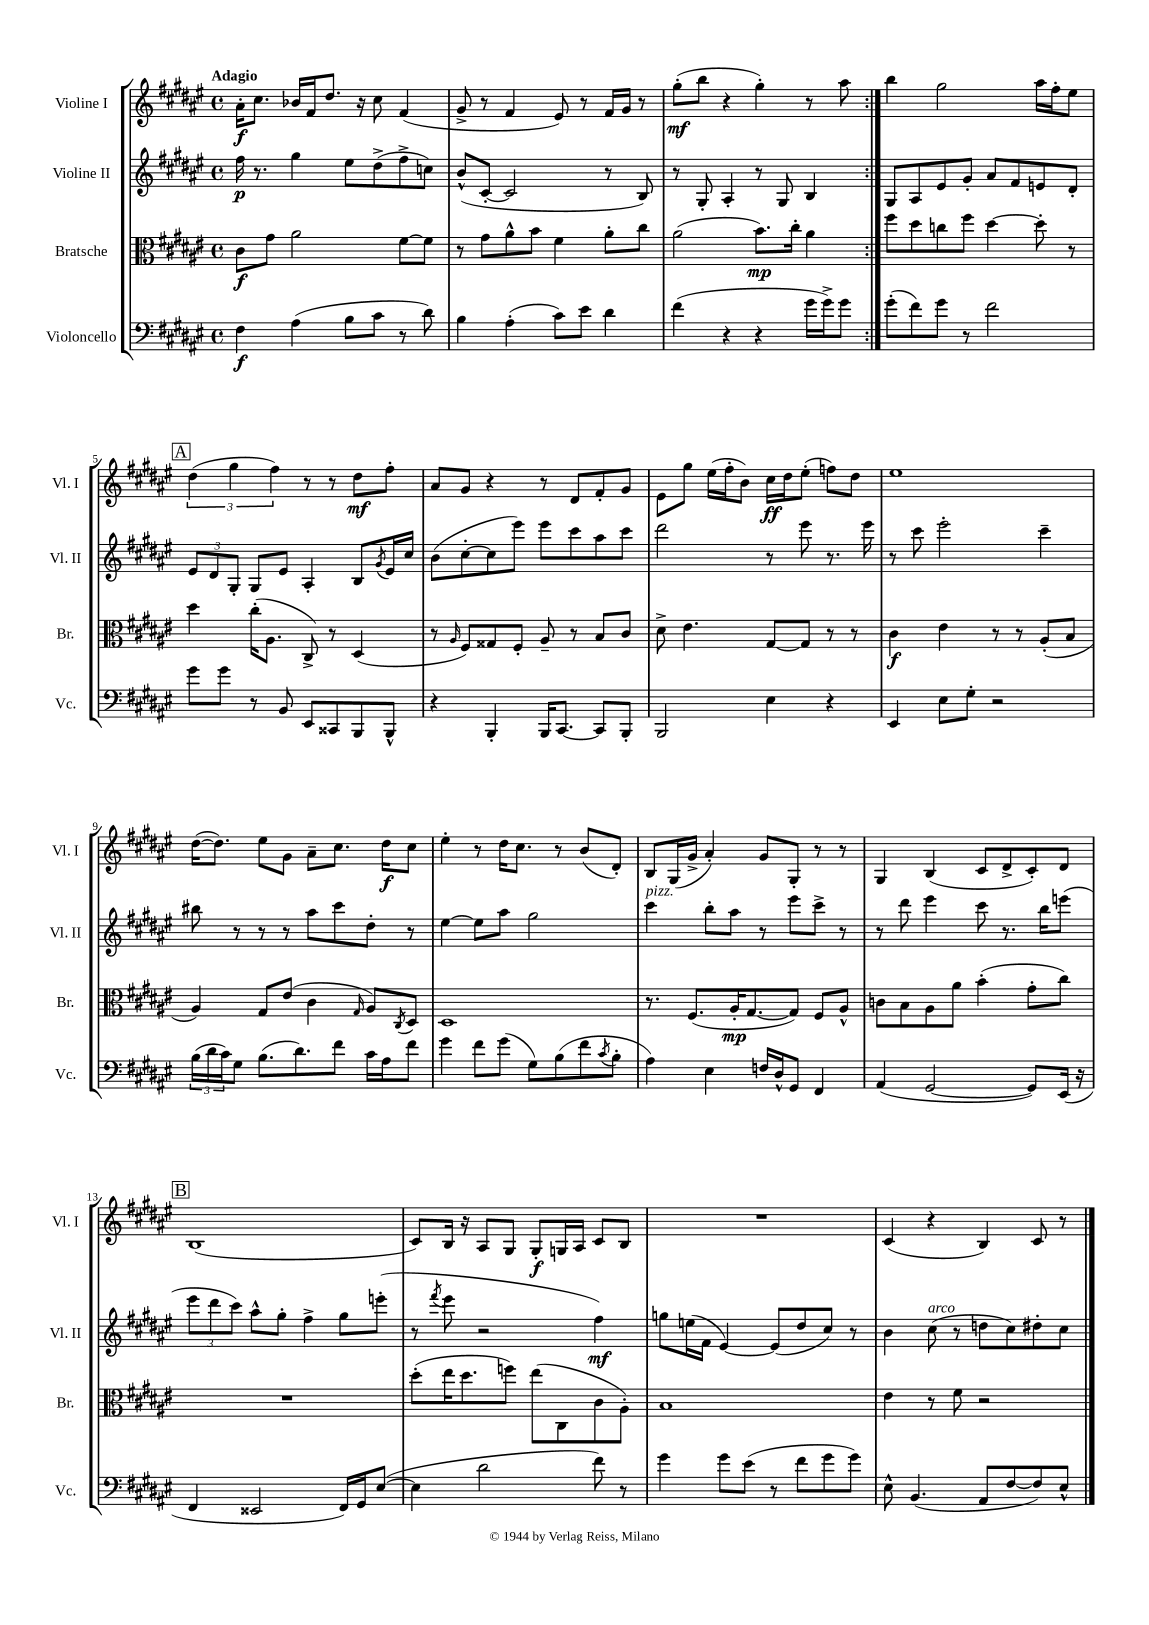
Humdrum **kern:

**kern	**dynam	**kern	**dynam	**kern	**dynam	**kern	**dynam
*part4	*part4	*part3	*part3	*part2	*part2	*part1	*part1
*staff4	*staff4	*staff3	*staff3	*staff2	*staff2	*staff1	*staff1
*I"Violoncello	*	*I"Bratsche	*	*I"Violine II	*	*I"Violine I	*
*I'Vc.	*	*I'Br.	*	*I'Vl. II	*	*I'Vl. I	*
*clefF4	*	*clefC3	*	*clefG2	*	*clefG2	*
*k[f#c#g#d#a#e#]	*	*k[f#c#g#d#a#e#]	*	*k[f#c#g#d#a#e#]	*	*k[f#c#g#d#a#e#]	*
*M4/4	*	*M4/4	*	*M4/4	*	*M4/4	*
*met(c)	*	*met(c)	*	*met(c)	*	*met(c)	*
=1	=1	=1	=1	=1	=1	=1	=1
!	!	!	!	!	!	!LO:TX:a:B:t=Adagio	!
4F#\	f	8c#\L	f	16ff#\	p	16a#'\KL	f
.	.	.	.	8.r	.	8.cc#\J	.
.	.	8g#\J	.	.	.	.	.
(4A#\	.	2a#\	.	4gg#\	.	16b-X/LL	.
.	.	.	.	.	.	16f#/J	.
.	.	.	.	.	.	8.dd#/J	.
8B\L	.	.	.	8ee#\L	.	.	.
.	.	.	.	.	.	16r	.
8c#\J	.	.	.	(8dd#^\	.	8cc#\	.
8r	.	[8f#\L	.	8ff#^\	.	(4f#/	.
8d#\)	.	8f#\J]	.	8ccn\J)	.	.	.
=2	=2	=2	=2	=2	=2	=2	=2
4B\	.	8r	.	(8b^^/L	.	8g#^/	.
.	.	8g#\L	.	[8c#'/J	.	8r	.
(4A#'\	.	8a#^^\	.	2c#/]	.	4f#/	.
.	.	8b\J	.	.	.	.	.
8c#\L)	.	4f#\	.	.	.	8e#/)	.
8e#\J	.	.	.	.	.	8r	.
4d#\	.	8a#'\L	.	8r	.	16f#/LL	.
.	.	.	.	.	.	16g#/JJ	.
.	.	8cc#\J	.	8B/)	.	8r	.
=3	=3	=3	=3	=3	=3	=3	=3
(4f#\	.	(2a#\	.	8r	.	(8gg#'\L	mf
.	.	.	.	8G#'/	.	8bb\J	.
4r	.	.	.	4A#'/	.	4r	.
4r	.	8.b\L)	mp	8r	.	4gg#'\)	.
.	.	.	.	8G#/	.	.	.
.	.	16cc#'\Jk	.	.	.	.	.
16g#\LL	.	4a#\	.	4B/	.	8r	.
16g#^\J)	.	.	.	.	.	.	.
8g#\J	.	.	.	.	.	8aa#\	.
=4:|!	=4:|!	=4:|!	=4:|!	=4:|!	=4:|!	=4:|!	=4:|!
(8g#'\L	.	8ff#\L	.	8G#/L	.	4bb\	.
8f#\)	.	8dd#\	.	8A#/	.	.	.
8g#\J	.	8ccn\	.	8e#/	.	2gg#\	.
8r	.	8ff#\J	.	8g#'/J	.	.	.
2f#\	.	[4dd#\	.	8a#/L	.	.	.
.	.	.	.	8f#/	.	.	.
.	.	8dd#'\]	.	8en/	.	16aa#\LL	.
.	.	.	.	.	.	16ff#'\J	.
.	.	8r	.	8d#'/J	.	8ee#\J	.
!!LO:LB:g=z
!!LO:REH:place=s1:t=A
=5	=5	=5	=5	=5	=5	=5	=5
8g#\L	.	4dd#\	.	12e#/L	.	(6dd#\	.
.	.	.	.	12d#/	.	.	.
8g#\J	.	.	.	.	.	.	.
.	.	.	.	12G#'/J	.	6gg#\	.
8r	.	(16cc#'\KL	.	8G#/L	.	.	.
.	.	8.A#\J	.	.	.	.	.
.	.	.	.	.	.	6ff#\)	.
8BB/	.	.	.	8e#/J	.	.	.
8EE#/L	.	8C#^/)	.	4A#'/	.	8r	.
8CC##X/	.	8r	.	.	.	8r	.
8BBB/	.	(4D#/	.	8B/L	.	8dd#\L	mf
.	.	.	.	8qg#/	.	.	.
8BBB^^/J	.	.	.	16e#/L	.	8ff#'\J	.
.	.	.	.	16cc#/JJ	.	.	.
=6	=6	=6	=6	=6	=6	=6	=6
4r	.	8r	.	(8b\L	.	8a#/L	.
.	.	16qqA#/	.	.	.	.	.
.	.	8F#/L)	.	[8cc#'\	.	8g#/J	.
4BBB'/	.	8G##X/	.	8cc#\]	.	4r	.
.	.	8F#'/J	.	8eee#\J)	.	.	.
16BBB/KL	.	8A#~/	.	8eee#\L	.	8r	.
[8.CC#/J	.	.	.	.	.	.	.
.	.	8r	.	8ccc#\	.	8d#/L	.
8CC#/L]	.	8B/L	.	8aa#\	.	8f#'/	.
8BBB'/J	.	8c#/J	.	8ccc#\J	.	8g#/J	.
=7	=7	=7	=7	=7	=7	=7	=7
2BBB/	.	8d#^\	.	2ddd#\	.	8e#\L	.
.	.	4.e#\	.	.	.	8gg#\J	.
.	.	.	.	.	.	(16ee#\LL	.
.	.	.	.	.	.	16ff#'\J	.
.	.	.	.	.	.	8b\J)	.
4E#\	.	[8G#/L	.	8r	.	16cc#\LL	ff
.	.	.	.	.	.	16dd#\J	.
.	.	8G#/J]	.	8eee#\	.	(8ee#'\J	.
4r	.	8r	.	8.r	.	8ffn\L)	.
.	.	8r	.	.	.	8dd#\J	.
.	.	.	.	16eee#\	.	.	.
=8	=8	=8	=8	=8	=8	=8	=8
4EE#/	.	4c#\	f	8r	.	1ee#	.
.	.	.	.	8ccc#\	.	.	.
8E#\L	.	4e#\	.	2eee#'\	.	.	.
8G#'\J	.	.	.	.	.	.	.
2r	.	8r	.	.	.	.	.
.	.	8r	.	.	.	.	.
.	.	(8A#'/L	.	4ccc#~\	.	.	.
.	.	8B/J	.	.	.	.	.
!!LO:LB:g=z
=9	=9	=9	=9	=9	=9	=9	=9
(24B\LL	.	4A#/)	.	8bb#X\	.	([16dd#\KL	.
24d#\	.	.	.	.	.	.	.
.	.	.	.	.	.	8.dd#\J])	.
24c#\J)	.	.	.	.	.	.	.
8G#\J	.	.	.	8r	.	.	.
(8.B\L	.	8G#/L	.	8r	.	8ee#\L	.
.	.	(8e#/J	.	8r	.	8g#\J	.
8.d#\)	.	.	.	.	.	.	.
.	.	4c#\	.	8aa#\L	.	8a#~\L	.
8f#\J	.	.	.	8ccc#\	.	8.cc#\J	.
.	.	16qqG#/	.	.	.	.	.
16c#\LL	.	8A#/L)	.	8dd#'\J	.	.	.
16A#\J	.	.	.	.	.	16dd#\KL	f
.	.	8qC#/	.	.	.	.	.
8f#\J	.	8D#/J	.	8r	.	8cc#\J	.
=10	=10	=10	=10	=10	=10	=10	=10
4g#\	.	1D#	.	[4ee#\	.	4ee#'\	.
8f#\L	.	.	.	8ee#\L]	.	8r	.
(8g#\J	.	.	.	8aa#\J	.	16dd#\KL	.
.	.	.	.	.	.	8.cc#\J	.
8G#\L)	.	.	.	2gg#\	.	.	.
(8B\	.	.	.	.	.	8r	.
8f#\	.	.	.	.	.	(8b/L	.
8qc#/	.	.	.	.	.	.	.
8B'\J	.	.	.	.	.	8d#'/J)	.
=11	=11	=11	=11	=11	=11	=11	=11
!	!	!	!	!LO:TX:a:i:t=pizz.	!	!	!
4A#\)	.	8.r	.	4ccc#\	.	8B/L	.
.	.	.	.	.	.	(16G#/L	.
.	.	(8.F#/L	.	.	.	16g#^/JJ	.
4E#\	.	.	.	8bb'\L	.	4a#'/)	.
.	.	16A#'/K	mp	8aa#\J	.	.	.
.	.	[8.G#/	.	.	.	.	.
16Fn/LL	.	.	.	8r	.	8g#/L	.
16D#^^/J	.	.	.	.	.	.	.
8GG#/J	.	8G#/J])	.	8eee#\L	.	8G#'/J	.
4FF#/	.	8F#/L	.	8ccc#^\J	.	8r	.
.	.	8A#^^/J	.	8r	.	8r	.
=12	=12	=12	=12	=12	=12	=12	=12
(4AA#/	.	8cn\L	.	8r	.	4G#/	.
.	.	8B\	.	8ddd#\	.	.	.
[2GG#/	.	8A#\	.	4eee#\	.	(4B/	.
.	.	8a#\J	.	.	.	.	.
.	.	(4b'\	.	8ccc#\	.	8c#/L	.
.	.	.	.	8.r	.	8d#^/	.
8GG#/L])	.	8g#'\L	.	.	.	8c#'/)	.
.	.	.	.	16bb\KL	.	.	.
(16EE#/Jk	.	8cc#\J)	.	(8eeen\J	.	8d#/J	.
16r	.	.	.	.	.	.	.
!!LO:LB:g=z
!!LO:REH:place=s1:t=B
=13	=13	=13	=13	=13	=13	=13	=13
4FF#/	.	1r	.	12eee#\L	.	(1B	.
.	.	.	.	12ddd#\	.	.	.
.	.	.	.	12ccc#\J)	.	.	.
2EE##X/	.	.	.	8aa#^^\L	.	.	.
.	.	.	.	8gg#'\J	.	.	.
.	.	.	.	4ff#^\	.	.	.
16FF#/LL)	.	.	.	8gg#\L	.	.	.
16GG#/J	.	.	.	.	.	.	.
([8E#/J	.	.	.	(8eeen'\J	.	.	.
=14	=14	=14	=14	=14	=14	=14	=14
4E#\]	.	(8dd#'\L	.	8r	.	8c#/L)	.
.	.	.	.	8qfff#/	.	.	.
.	.	16ee#\K	.	8eee#\	.	16B/Jk	.
.	.	8.dd#\	.	.	.	16r	.
2d#\	.	.	.	2r	.	8A#/L	.
.	.	8ffn\J)	.	.	.	8G#/J	.
.	.	(8ee#\L	.	.	.	8G#'/L	f
.	.	8C#\	.	.	.	16Gn/L	.
.	.	.	.	.	.	16A#/JJ	.
8f#\)	.	8c#\	.	4ff#\)	mf	8c#/L	.
8r	.	8A#'\J)	.	.	.	8B/J	.
=15	=15	=15	=15	=15	=15	=15	=15
4g#\	.	1B	.	8ggn\L	.	1r	.
.	.	.	.	(16een\L	.	.	.
.	.	.	.	16f#\JJ	.	.	.
8g#\L	.	.	.	[4e#/)	.	.	.
(8e#\J	.	.	.	.	.	.	.
8r	.	.	.	(8e#/L]	.	.	.
8f#\L	.	.	.	8dd#/	.	.	.
8g#\	.	.	.	8cc#/J)	.	.	.
8g#\J)	.	.	.	8r	.	.	.
=16	=16	=16	=16	=16	=16	=16	=16
8E#^^\	.	4e#\	.	4b\	.	(4c#/	.
(4.BB/	.	.	.	.	.	.	.
!	!	!	!	!LO:TX:a:i:t=arco	!	!	!
.	.	8r	.	(8cc#\	.	4r	.
.	.	8f#\	.	8r	.	.	.
8AA#/L	.	2r	.	8ddn\L	.	4B/)	.
[8F#/	.	.	.	8cc#\)	.	.	.
8F#/])	.	.	.	8dd#X'\	.	8c#/	.
8E#^^/J	.	.	.	8cc#\J	.	8r	.
==	==	==	==	==	==	==	==
*-	*-	*-	*-	*-	*-	*-	*-
